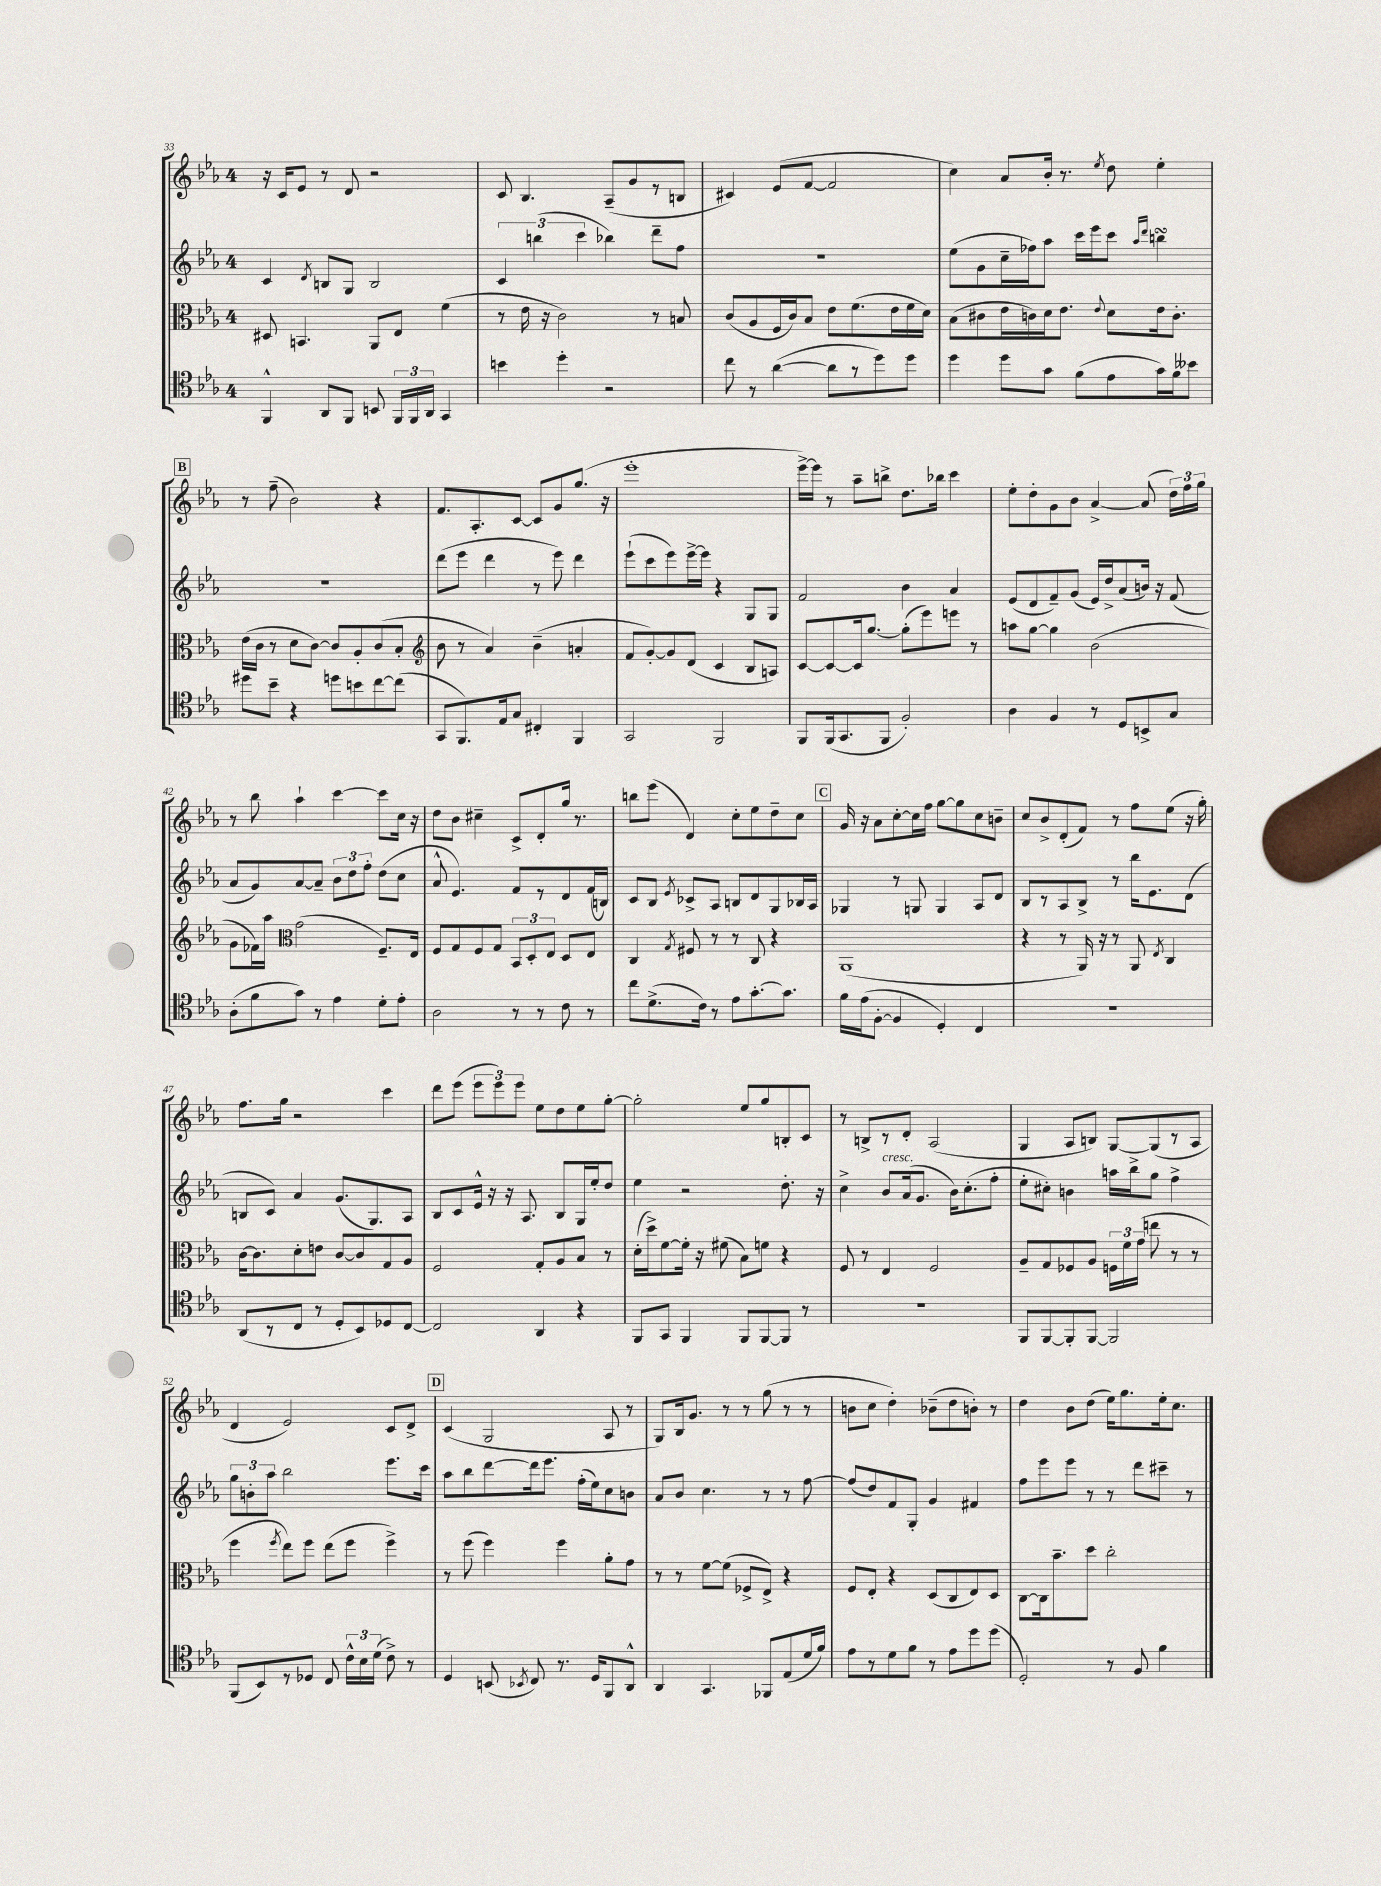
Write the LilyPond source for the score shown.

<<
\new StaffGroup <<
\new Staff = "s0" {
    \clef treble \key ees \major \once \override Staff.TimeSignature.style = #'single-digit \time 4/4
    \autoBeamOff r16 c'16[ ees'8] r8 d'8 r2 |
    c'8 bes4. aes8[--( g'8 r8 b8] |
    cis'4) ees'8[( f'8]~ f'2 |
    c''4) aes'8[ bes'16]-. r8. \acciaccatura { ees''8 } d''8 ees''4-. |
    \mark \markup { \box "B" } r8 f''8--( bes'2) r4 |
    f'8.[ aes8.-. c'8]~ c'8[ g'8 g''8.]( r16 |
    ees'''1-. |
    ees'''16[~->) ees'''16] r8 aes''8[-- b''8]-> d''8.[ bes''16] c'''4 |
    ees''8[-. d''8-. g'8 bes'8] aes'4~-> aes'8( \tuplet 3/2 { d''16[) f''16 g''16] } |
    r8 bes''8 aes''4-! c'''4~ c'''8[ c''16] r16 |
    d''8[ bes'8] cis''4-- c'8[-> d'8-. g''16] r8. |
    b''8[ ees'''8]( d'4) c''8[-. ees''8 d''8-- c''8] |
    \mark \markup { \box "C" } g'16 r16 aes'8[ c''8~-. c''16 f''16] g''8[~ g''8 c''8 b'8]-- |
    c''8[ bes'8-> d'8-.( f'8]) r8 f''8[ ees''8]( r16 g''16-.) |
    f''8.[ g''16] r2 c'''4 |
    d'''8[ ees'''8]( \tuplet 3/2 { ees'''8[ ees'''8) ees'''8] } ees''8[ d''8 ees''8 g''8]~-. |
    g''2-. ees''8[ g''8 b8-. c'8] |
    r8 b8[-> r8 d'8]-. aes2( |
    g4 aes8[ b8]) g8[~ g8( r8 aes8] |
    d'4 ees'2) c'8[ d'8]-> |
    \mark \markup { \box "D" } c'4( g2 aes8 r8 |
    g8[) bes16 g'8.] r8 r8 g''8( r8 r8 |
    b'8[ c''8] d''4-.) bes'8[--( d''8 b'8]-.) r8 |
    d''4 bes'8[ d''8]( ees''16[) g''8. ees''16-. c''8.] \bar "|." |
}
\new Staff = "s1" {
    \clef treble \key ees \major \once \override Staff.TimeSignature.style = #'single-digit \time 4/4
    \autoBeamOff c'4 \acciaccatura { d'8 } b8[ g8] b2 |
    \tuplet 3/2 { c'4 b''4( c'''4 } bes''4) d'''8[-- f''8] |
    r1 |
    ees''8[( g'8 c''16-- fes''16) aes''8] c'''16[ ees'''16 c'''8] \grace { aes''16[ d'''16] } b''4\turn |
    \mark \markup { \box "B" } R1 |
    d'''8[( ees'''8] d'''4 r8 ees'''8) d'''4 |
    ees'''8[-!( c'''8 ees'''8) ees'''16~-> ees'''16] r4 g8[ g8] |
    f'2 bes'4 aes'4 |
    ees'8[( d'8 f'8--) g'8]( ees'16[) d''16-> aes'8( b'16]) r16 f'8( |
    aes'8[ g'8) aes'8~ aes'8]-- \tuplet 3/2 { bes'8[ d''8 f''8]-. } d''8[( c''8] |
    aes'8-^ ees'4.) f'8[ r8 d'8 f'16( b16]) |
    c'8[ bes8] \acciaccatura { ees'8 } ces'8[-> aes8] b8[ d'8 g8 bes16 aes16] |
    \mark \markup { \box "C" } ges4 r8 g8 g4 aes8[ d'8] |
    bes8[ r8 aes8 bes8]-> r8 bes''16[ ees'8. d'8]( |
    b8[ c'8]) aes'4 g'8.[( g8.) aes8] |
    bes8[ c'8 ees'16]-^ r16 r16 aes8. bes8[ g16 ees''16-. d''8] |
    ees''4 r2 d''8.-. r16 |
    c''4-> bes'8[^\markup { \italic "cresc." } aes'16( g'8.] bes'16[) c''8.-.( f''8]-. |
    ees''8[-. cis''8]-.) b'4 a''16[ bes''16-> g''8] f''4-> |
    \tuplet 3/2 { g''8[ b'8-. aes''8] } bes''2 ees'''8.[ c'''16] |
    \mark \markup { \box "D" } aes''8[ bes''8 d'''8~ d'''16 ees'''8.] f''16[-.( ees''16) c''8 b'8] |
    aes'8[ bes'8] c''4. r8 r8 f''8~ |
    f''8[( d''8) f'8 g8]-. g'4 fis'4 |
    f''8[ ees'''8 ees'''8] r8 r8 d'''8[ cis'''8]-- r8 \bar "|." |
}
\new Staff = "s2" {
    \clef alto \key ees \major \once \override Staff.TimeSignature.style = #'single-digit \time 4/4
    \autoBeamOff dis8 b,4. aes,8[ ees8] f'4( |
    r8 ees'16 r16 c'2) r8 b8 |
    c'8[( aes8 f16 c'16) bes8] ees'8[ f'8.( ees'16 f'16 d'16]) |
    bes8[( cis'8 ees'16 c'16) d'16 ees'8.] \appoggiatura { ees'8 } d'8[ ees'16 c'8.]-. |
    \mark \markup { \box "B" } ees'16[( c'16] r8 d'8[ c'8]~) c'8[ aes8-. c'8( bes8]-. |
    \clef treble bes'8 r8 aes'4) bes'4--( a'4-. |
    f'8[ g'8~-.) g'8 d'8]( c'4 bes8[ a8]) |
    c'8[~ c'8~ c'16 g''8.]~ g''8[-.( ees'''8) e'''8] r8 |
    a''8[ g''8]~ g''4 bes'2( |
    g'8[ fes'16) aes''16] \clef alto g'2( f8.[--) ees16] |
    f8[ g8 f8 g8] \tuplet 3/2 { bes,8[ d8-. ees8] } d8[ ees8] |
    c4 \acciaccatura { g8 } fis8 r8 r8 c8 r4 |
    \mark \markup { \box "C" } aes,1( |
    r4 r8 aes,16) r16 r8 aes,8 \acciaccatura { ees8 } c4 |
    c'16[~ c'8. d'8-. e'8] c'8[~ c'8 g8 aes8] |
    f2 g8[-. aes8 bes8] r8 |
    d'16[-.( d''16->) f'8~ f'16]-. r16 fis'8( bes8[) f'8] r4 |
    f8 r8 ees4 f2 |
    aes8[-- g8 fes8 aes8] \tuplet 3/2 { f16[ f'16 g'16]( } e''8 r8 r8 |
    f''4 \acciaccatura { f''8 } ees''8[) f''8] ees''8[( f''8] f''4->) |
    \mark \markup { \box "D" } r8 f''8( f''4) f''4 aes'8[-. g'8] |
    r8 r8 f'8[~ f'8]( fes8[-> ees8]->) r4 |
    f8[ ees8]-. r4 d8[( c8 ees8) d8] |
    c8[~ c16 bes'8.-- d''8] c''2-. \bar "|." |
}
\new Staff = "s3" {
    \clef tenor \key ees \major \once \override Staff.TimeSignature.style = #'single-digit \time 4/4
    \autoBeamOff f,4-^ aes,8[ f,8] b,8 \tuplet 3/2 { f,16[ f,16 aes,16] } g,4 |
    b'4 d''4-. r2 |
    c''8 r8 aes'4~( aes'8[ r8 d''8) d''8] |
    d''4 d''8[ g'8] f'8[( ees'8 g'16) f'16 beses'8] |
    \mark \markup { \box "B" } dis''8[ bes'8]-- r4 d''8[ b'8 c''8~ c''8]( |
    g,8[ f,8.) ees16 g8] cis4-. f,4 |
    g,2 f,2 |
    f,8[ f,16( g,8. f,8] f2-.) |
    aes4 f4 r8 d8[ b,8-> g8] |
    aes8[-.( f'8 g'8]) r8 ees'4 d'8[-. ees'8]-. |
    aes2 r8 r8 c'8 r8 |
    c''8[ d'8.->( c'16]) r8 ees'8[ g'8.~-. g'8.] |
    \mark \markup { \box "C" } f'16[ ees'16( f8]~-. f4 d4-.) c4 |
    R1 |
    aes,8[( r8 c8] r8 d8[-. bes,8) des8 c8]~ |
    c2 aes,4 r4 |
    f,8[ g,8] f,4 f,8[ f,8~ f,8] r8 |
    R1 |
    f,8[ f,8~ f,8-. f,8]~ f,2 |
    f,8[( bes,8) r8 des8] c8 \tuplet 3/2 { c'16[-^ bes16 d'16]( } c'8->) r8 |
    \mark \markup { \box "D" } d4 b,8( \acciaccatura { bes,8 } c8) r8. d16[ f,8 aes,8]-^ |
    aes,4 g,4. fes,8[ ees8( d'16 f'16]) |
    ees'8[ r8 d'8 f'8] r8 ees'8[ d''8 d''8]( |
    d2-.) r8 f8 f'4 \bar "|." |
}
>>
>>
\layout { \context { \Score currentBarNumber = #33 } }
